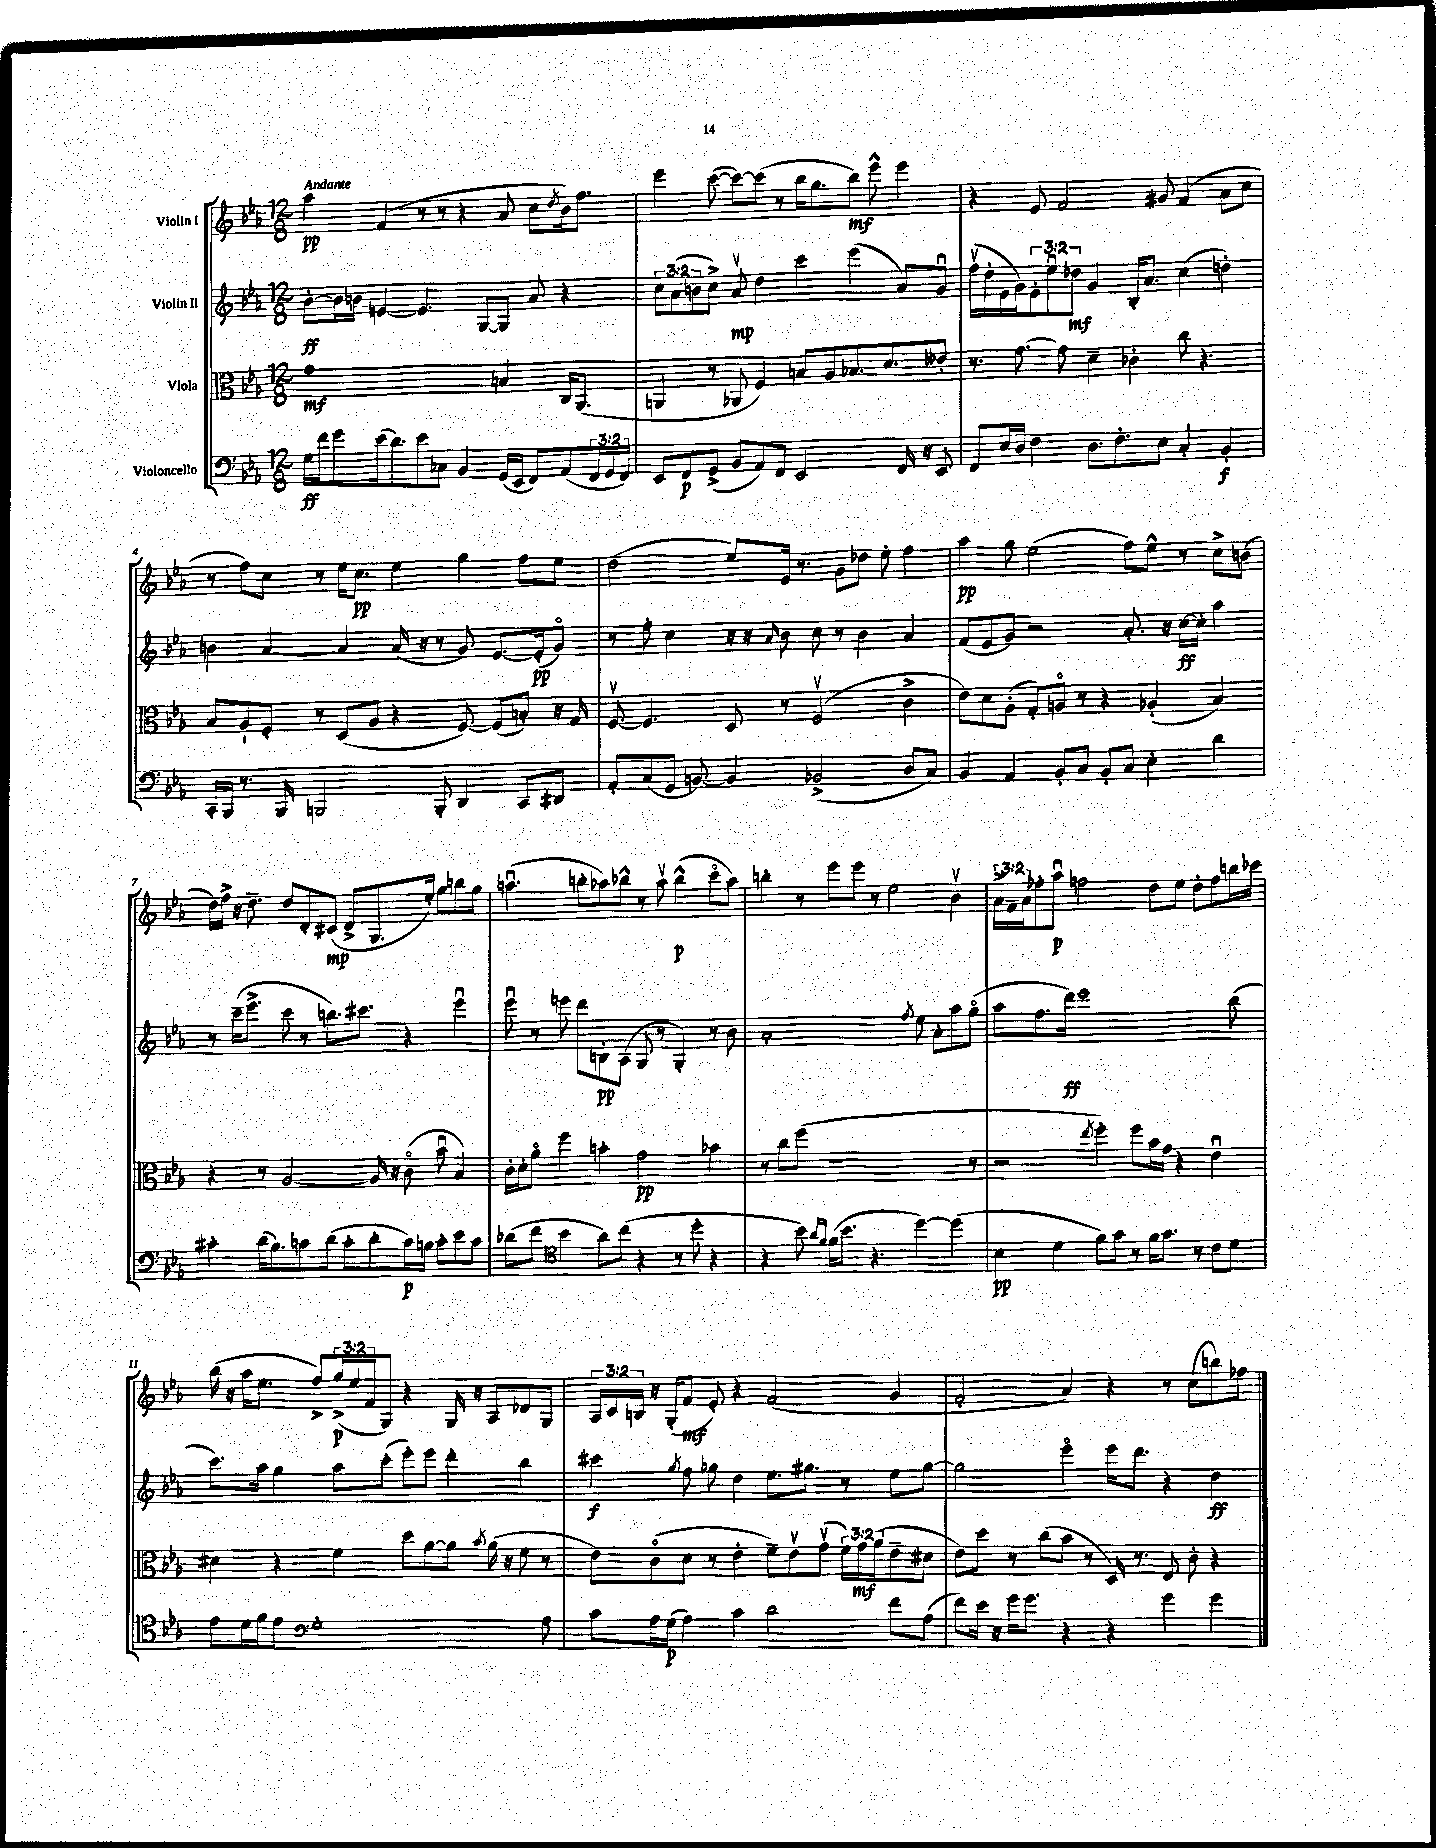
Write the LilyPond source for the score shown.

<<
\new StaffGroup <<
\new Staff = "s0" \with { instrumentName = "Violin I" } {
    \clef treble \key ees \major \numericTimeSignature \time 12/8 \override Staff.TupletNumber.text = #tuplet-number::calc-fraction-text \tempo "Andante"
    aes''4\pp f'4( r8 r8 r4 aes'8 c''8 \acciaccatura { d''8 } bes'16) f''8. |
    ees'''4 c'''8~( c'''8~) c'''8( r8 bes''16 g''8. bes''8\mf) ees'''8-^ ees'''4 |
    r4 ees'8 f'2 gis'8 f'4( aes'8 c''8 |
    r8 f''8) c''8 r8 ees''16 c''8.\pp ees''4 g''4 f''8 ees''8 |
    d''2( ees''8) ees'16 r8. g'8 des''8 ees''8-. f''4 |
    aes''4\pp g''8 ees''2( f''8) ees''8-^ r8 c''8-> b'8( |
    d''16) f''16-> r16 d''8.-- d''8 d'8-. cis'8\mp( d'8-> g8. ees''16-.) g''8 b''8 g''8 |
    a''4.\downbow( b''8-. aes''8) bes''8-^ r8 aes''8\upbow bes''4-^\p( c'''8\flageolet aes''8) |
    b''4-. r8 ees'''8 ees'''8 r8 ees''2 bes'4\upbow |
    \tuplet 3/2 { aes'16-> f'16-- aes'16 } fes''8-. aes''8\downbow\p f''2 d''8 ees''8 d''8-. f''8 b''16 ces'''16 |
    bes''16( r16 aes''16 ees''8. f''8->) \tuplet 3/2 { g''16->\p( ees''16 f'16 } g8) r4 g16 r16 aes8 des'8 g8 |
    \tuplet 3/2 { aes16 c'16 b16 } r16 g16-.( f'8\mf ees'8-.) r4 f'2( g'4 |
    f'2-. aes'4) r4 r8 c''8( b''8) fes''8 \bar "|." |
}
\new Staff = "s1" \with { instrumentName = "Violin II" } {
    \clef treble \key ees \major \numericTimeSignature \time 12/8 \override Staff.TupletNumber.text = #tuplet-number::calc-fraction-text
    bes'8~-.\ff bes'16 b'16 e'4~ e'4. g8~ g8 aes'8 r4 |
    \tuplet 3/2 { c''8 aes'8( b'8 } c''8->) aes'8\upbow\mp d''4 c'''4 ees'''4( aes'8) g'8\downbow |
    f''16\upbow( d''16-. ees'16 g'16) \tuplet 3/2 { ees'8-. ees''8\downbow des''8\mf } g'4 bes16-. aes'8. c''4( d''4-.) |
    b'4 aes'4~ aes'4 aes'16( r16 r8 g'8) ees'8.~ ees'16-.\pp( g'8\flageolet) |
    r8 f''8-. c''4 r16 r16 \grace { aes'16 } bes'8 c''8 r8 bes'4 aes'4 |
    f'8( ees'8 g'8) r2 aes'8.-. r16 c''16~\ff c''16-. aes''4 |
    r8 c'''16--( ees'''8.-> c'''8 r8 b''8.) cis'''8. r4 ees'''4\downbow |
    ees'''8\downbow r8 e'''8 d'''8 b8-.\pp aes8( g8 r8 g4-.) r8 bes'8 |
    aes'1-. \acciaccatura { f''8 } ees''8 aes'8-. aes''8 g''8\flageolet( |
    aes''8 f''8. d'''16\ff) ees'''1 bes''8( |
    c'''8.) aes''16 g''4 aes''8 c'''8-.( ees'''8-.) ees'''8 d'''4-. bes''4 |
    cis'''4\f \acciaccatura { g''8 } f''8 ges''8 d''4 ees''8. gis''8. r8 ees''8 gis''8~ |
    gis''2 ees'''4\flageolet ees'''16 d'''8. r4 d''4\ff \bar "|." |
}
\new Staff = "s2" \with { instrumentName = "Viola" } {
    \clef alto \key ees \major \numericTimeSignature \time 12/8 \override Staff.TupletNumber.text = #tuplet-number::calc-fraction-text
    g'1\mf b4 c16 aes,8.( |
    a,4 r8 aes,8 f4) b8 aes8 bes8. d'8. eeses'8-. |
    r8. g'8.~ g'8 d'4-- ces'4-. c''8 r4. |
    bes8 aes8-! f8-. r8 d8( aes8 r4 f8~) f8( b8-.) r16 g16 |
    f8~\upbow f4. d8 r8 f2\upbow( c'4-> |
    ees'8) d'8 aes8-.( g8-.) a8\flageolet r8 r4 aes4-.( bes4) |
    r4 r8 aes2~ aes16 r16 c'8\flageolet( bes'8\downbow bes4) |
    c'16-. d'16-. aes'8\flageolet f''4 b'4-. g'2\pp bes'4 |
    r8 c''8 f''8( r1 r8 |
    r2 \acciaccatura { ees''8 } f''4-.) f''8 bes'16 g'16 r4 ees'4\downbow |
    dis'4 r4 f'4 d''8 aes'8~ aes'8 \acciaccatura { bes'8 } aes'16( r16 f'8 r8 |
    ees'8) c'8\flageolet( d'8 r8 ees'4-. f'8--) ees'8\upbow g'8\upbow( \tuplet 3/2 { f'16) g'16\mf aes'16( } ees'8-- dis'8 |
    ees'8) d''8 r8 c''8( bes'8 r8 d16) r8. ees8 c'8-. r4 \bar "|." |
}
\new Staff = "s3" \with { instrumentName = "Violoncello" } {
    \clef bass \key ees \major \numericTimeSignature \time 12/8 \override Staff.TupletNumber.text = #tuplet-number::calc-fraction-text
    g16\ff f'16 g'8 ees'16( d'8.) ees'8 ces8 bes,4 g,16( ees,16 f,8) aes,8( \tuplet 3/2 { f,16 g,16 f,16) } |
    ees,8 f,8\p g,8->( bes,8 aes,8) f,8 ees,2 f,16 r16 ees,8 |
    f,8 ees16 d16 f4 d8. f8.-. ees8 c4-. bes,4-.\f |
    c,16-. bes,,16 r8. bes,,16 b,,2 b,,8-. d,4 c,8 dis,8 |
    aes,8-. c8( g,8 b,8~) b,4 bes,2->( d8 c8) |
    bes,4 aes,4 bes,8-. c8 bes,8-. c8 ees4-. d'4 |
    cis'4-. d'16( bes8.) c'8 d'8( c'8-. d'8-. c'16\p) b16 c'8-. ees'8 c'8 |
    des'8( f'8 \clef tenor bes'4 aes'8) c''8( r4 r8 d''8-. r4 |
    r4 bes'8) \grace { aes'16 f'16 } f'16( bes'8. r4. d''4~) d''4( |
    bes4\pp d'4 f'8) g'8 r8 f'16 g'8. r8 c'8 d'8 |
    ees'8 d'16 f'16 ees'8 \clef bass g1-. aes8 |
    c'8 aes16 g16\p( aes4) c'4 d'2 f'8 aes8( |
    f'8) ees'16 r16 g'16 g'8. r4 r4 g'4 g'4 \bar "|." |
}
>>
>>
